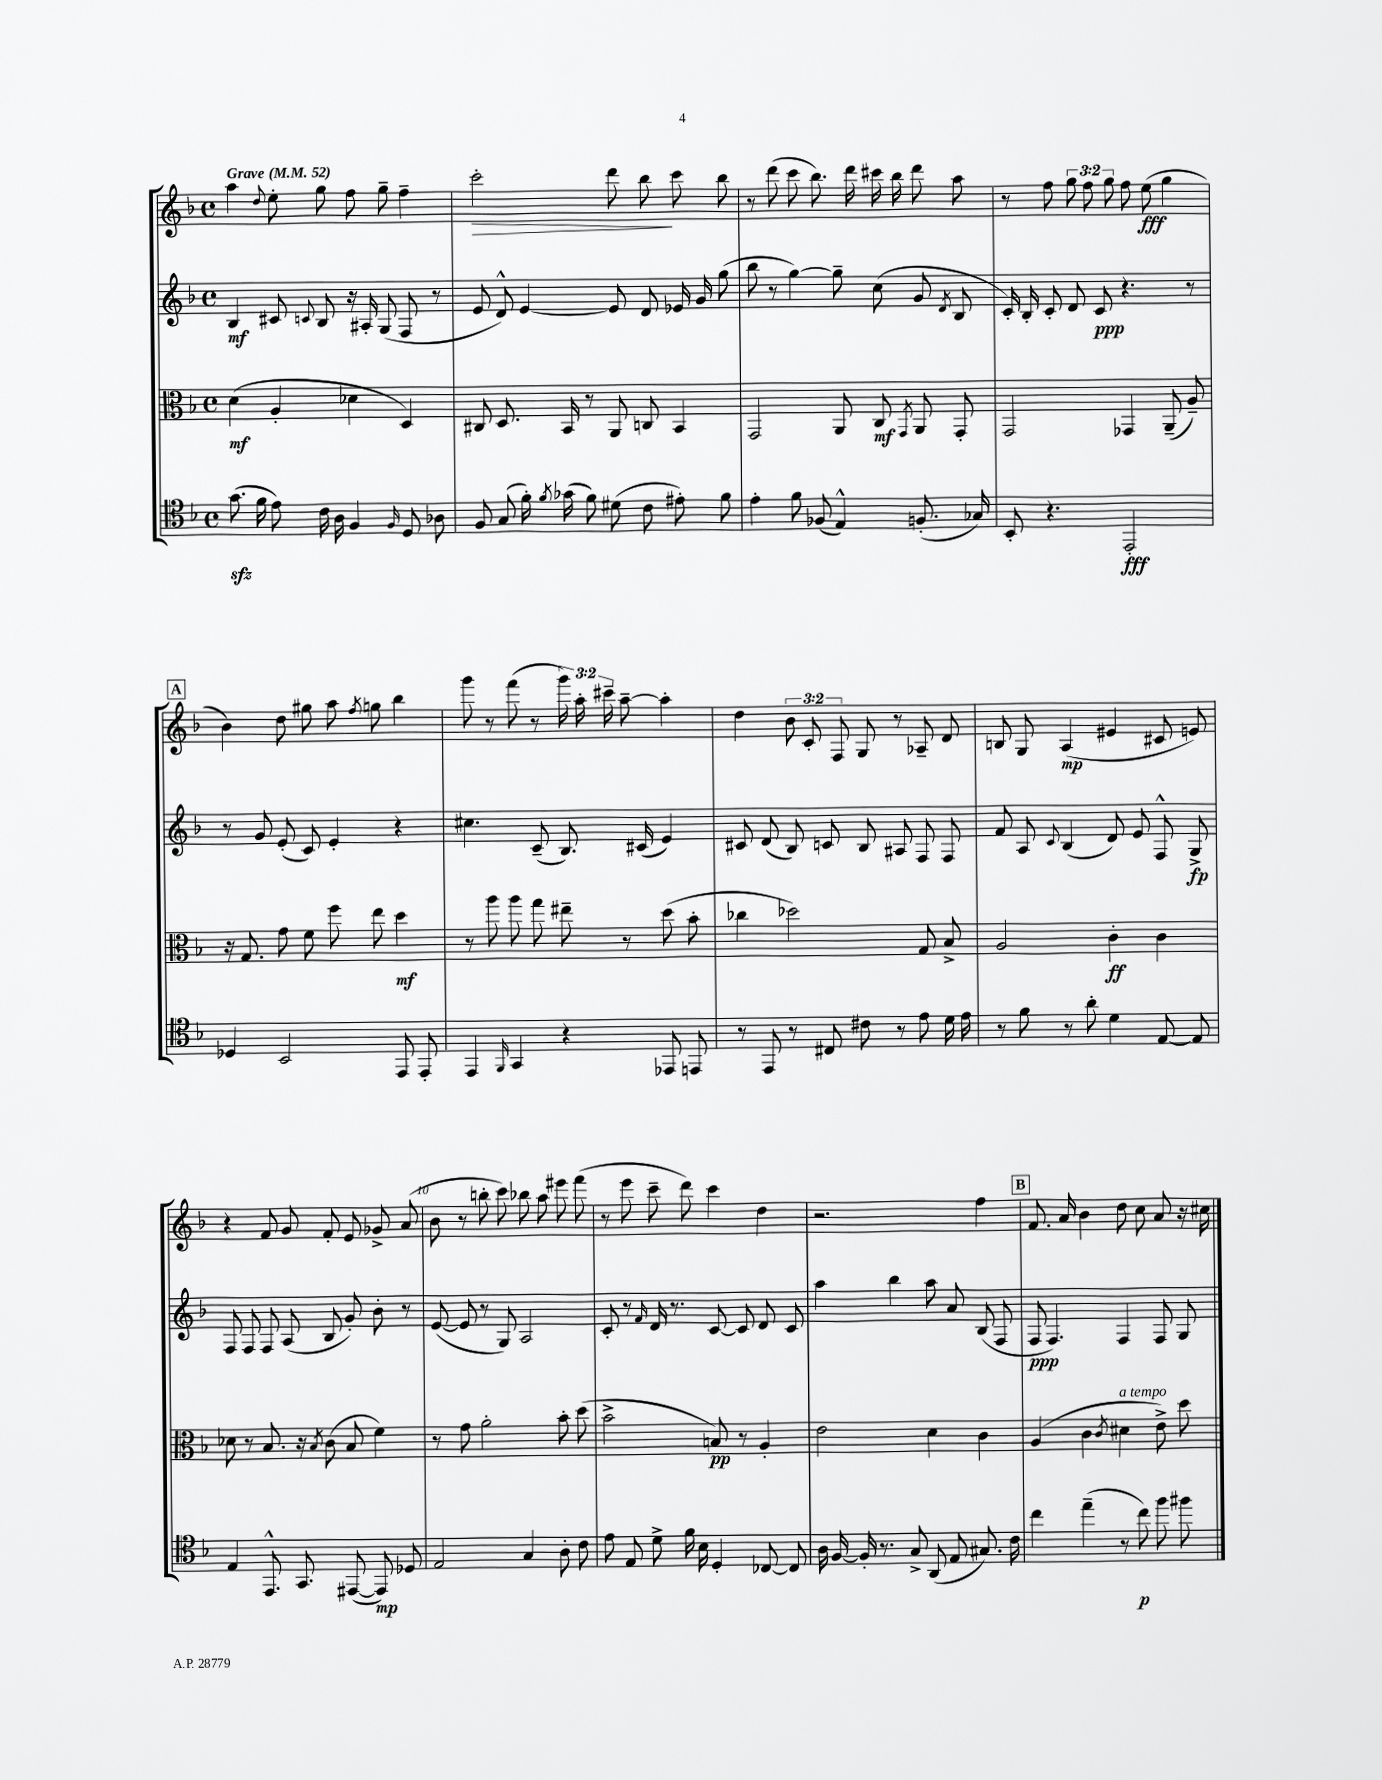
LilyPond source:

<<
\new StaffGroup <<
\new Staff = "s0" {
    \clef treble \key f \major \defaultTimeSignature \time 4/4 \override Staff.TupletNumber.text = #tuplet-number::calc-fraction-text \tempo "Grave" 4 = 52
    \autoBeamOff a''4 \appoggiatura { d''8 } e''8-. g''8 f''8 g''8-- f''4-- |
    c'''2-.\> d'''8 bes''8\! c'''8 bes''8 |
    r8 d'''8( c'''8 bes''8.) d'''16 cis'''16 bes''16 d'''8 a''8 |
    r8 f''8 \tuplet 3/2 { g''8 f''8 g''8 } f''8 e''8\fff( g''4 |
    \mark \markup { \box "A" } bes'4) d''8 gis''8 a''8 \acciaccatura { f''8 } g''8 bes''4 |
    g'''8 r8 f'''8( r8 \tuplet 3/2 { g'''16) a''16-. cis'''16-- } a''8~-- a''4-. |
    d''4 \tuplet 3/2 { bes'8 c'8-. f8 } g8 r8 aes8-- d'8 |
    b8 g8 a4\mp( eis'4 cis'8 e'8) |
    r4 f'8 g'8 f'8-. e'8 ges'8-> a'8( |
    bes'8 r8 b''8-. c'''8) bes''8 a''8 eis'''8 f'''8( |
    r8 e'''8 c'''8-- d'''8) c'''4 d''4 |
    r2. f''4 |
    \mark \markup { \box "B" } f'8. a'16 bes'4 d''8 c''8 a'8 r16 cis''16 \bar "|." |
}
\new Staff = "s1" {
    \clef treble \key f \major \defaultTimeSignature \time 4/4
    \autoBeamOff bes4\mf cis'8 \appoggiatura { c'8 } bes8 r16 ais16-. g8( f8 r8 |
    e'8 d'8-^) e'4~ e'8 d'8 ees'16 g'16 g''8( |
    bes''8 r8 g''4~) g''8-- c''8( g'8 \acciaccatura { d'8 } bes8 |
    c'16-.) bes16-. c'8-. d'8 c'8\ppp r4. r8 |
    \mark \markup { \box "A" } r8 g'8 e'8-.( c'8) e'4-. r4 |
    cis''4. c'8--( bes8.) cis'16( e'4) |
    cis'8 d'8( bes8) c'8 bes8 ais8 f8 f8 |
    f'8 a8 \appoggiatura { c'8 } bes4( d'8) e'8 f8-^ g8->\fp |
    f8 f8 f8 a8( bes8 g'8-.) bes'8-. r8 |
    e'8~( e'8 r8 g8) a2 |
    c'8-. r8 \grace { f'16 } d'16 r8. c'8~ c'8 d'8 c'8 |
    a''4 bes''4 a''8 a'8 bes8( f8 |
    \mark \markup { \box "B" } f8\ppp f4.) f4 f8 g8 \bar "|." |
}
\new Staff = "s2" {
    \clef alto \key f \major \defaultTimeSignature \time 4/4
    \autoBeamOff d'4\mf( a4-. des'4 d4) |
    cis8 d8. bes,16 r8 a,8 c8 bes,4 |
    g,2 a,8 c8\mf \acciaccatura { g,8 } a,8 g,8-. |
    g,2 ges,4 a,8--( a8--) |
    \mark \markup { \box "A" } r16 g8. g'8 f'8 f''8 e''8 d''4\mf |
    r8 a''8 a''8 g''8 eis''8-- r8 d''8( bes'8-. |
    ces''4 des''2) g8 bes8-> |
    a2 c'4-.\ff c'4 |
    des'8 r8 bes8. r16 \acciaccatura { bes8 } c'8( bes8 f'4) |
    r8 g'8 a'2-. bes'8-. d''8( |
    bes'2-> b8\pp) r8 a4-. |
    e'2 d'4 c'4 |
    \mark \markup { \box "B" } a4( c'4 \acciaccatura { c'8 } dis'4^\markup { \italic "a tempo" } e'8->) d''8 \bar "|." |
}
\new Staff = "s3" {
    \clef tenor \key f \major \defaultTimeSignature \time 4/4
    \autoBeamOff g'8.\sfz( f'16 e'8) c'16 a16 f4 \grace { f16 } d8 aes8 |
    f8 g8( f'16-.) \acciaccatura { f'8 } ges'16( f'8) dis'8( c'8 eis'8-.) f'8 |
    e'4-. f'8 fes8( e4-^) f8.-.( ges16) |
    bes,8-. r4. e,2-.\fff |
    \mark \markup { \box "A" } des4 bes,2 e,8 e,8-. |
    e,4 \grace { f,16 } g,4 r4 ees,8 e,8 |
    r8 e,8 r8 cis8 cis'8 r8 e'8 d'16 e'16 |
    r8 f'8 r8 a'8-. d'4 e8~ e8 |
    e4 e,8.-^ g,8. eis,8~( eis,8\mp) des8 |
    e2 g4 a8-. c'8 |
    e'8 e8 d'8-> f'16 bes16 d4-. ces8~ ces8 |
    a16 f16~ f16-. r8. g8-> a,8( e8 gis8.) c'16 |
    \mark \markup { \box "B" } c''4 e''4--( r8 c''8\p) f''8 fis''8 \bar "|." |
}
>>
>>
\layout { \context { \Score \override BarNumber.break-visibility = ##(#f #t #t) barNumberVisibility = #(every-nth-bar-number-visible 5) } }
